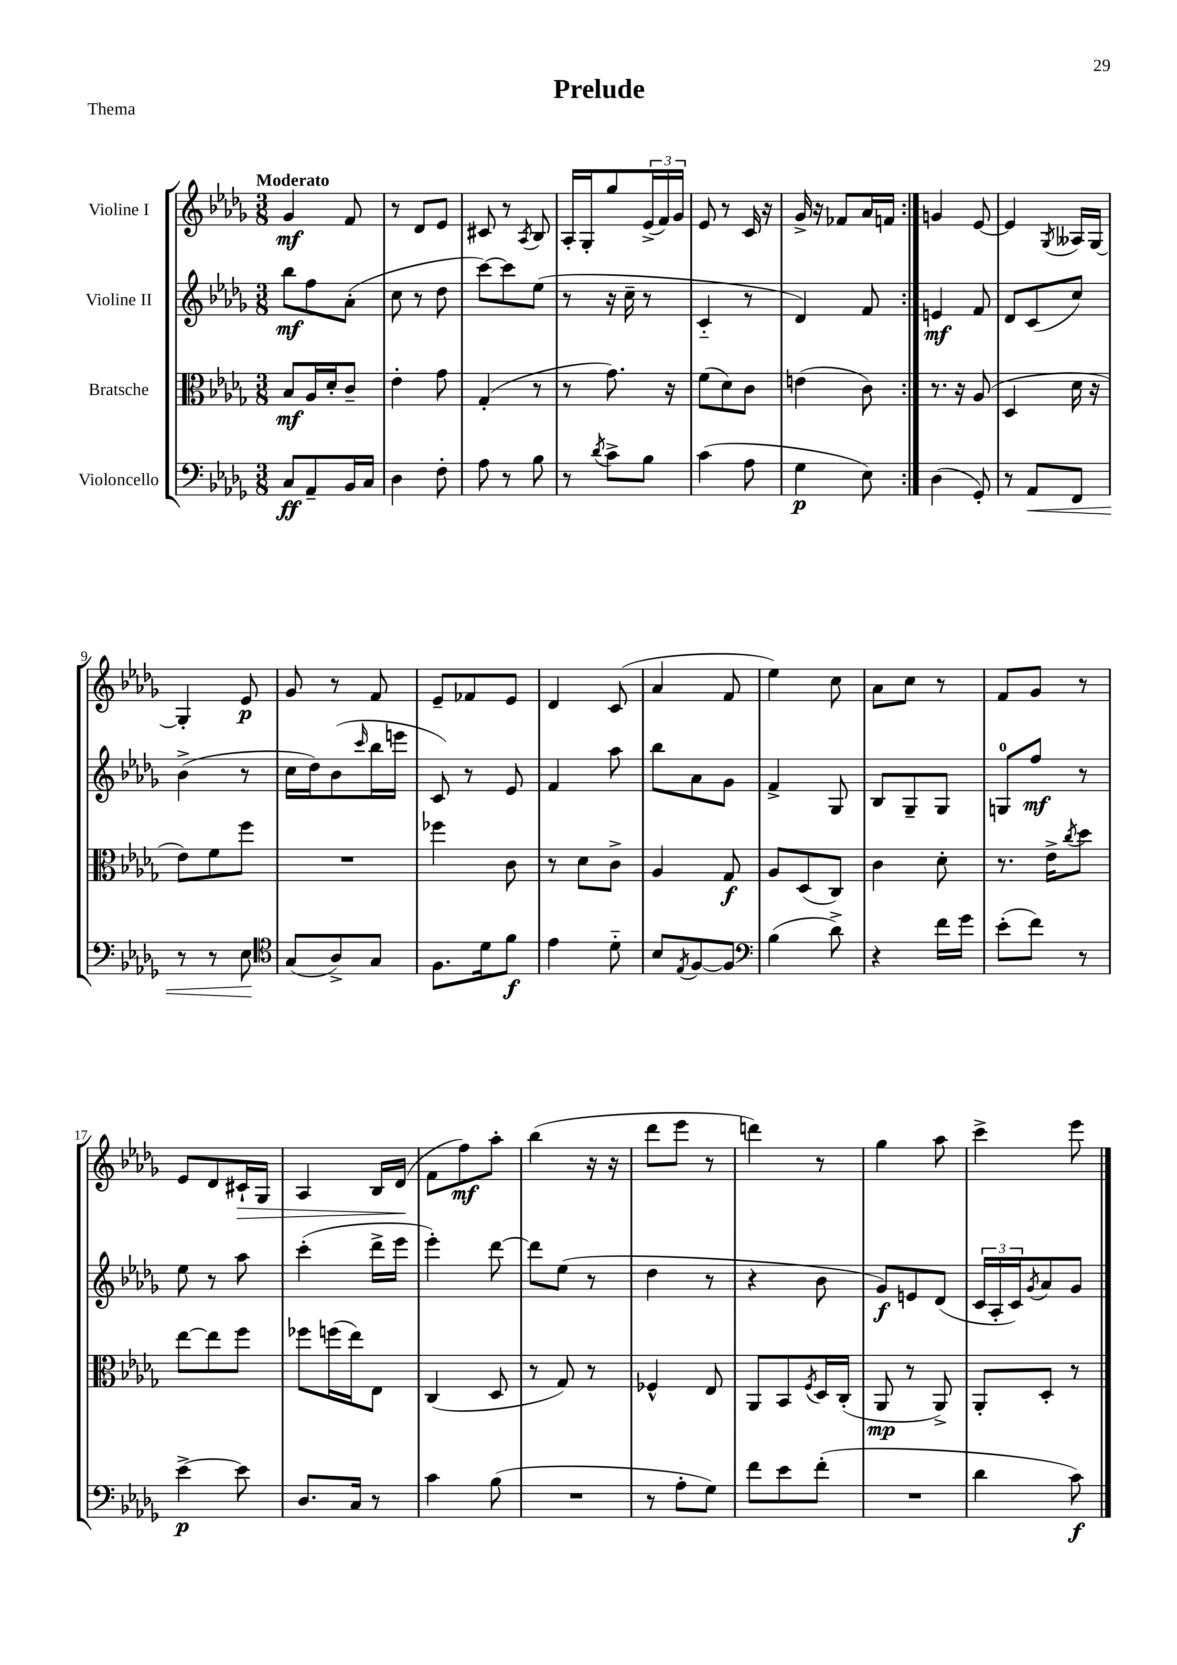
\header { title = "Prelude" piece = "Thema" }
<<
\new StaffGroup <<
\new Staff = "s0" \with { instrumentName = "Violine I" } {
    \clef treble \key des \major \numericTimeSignature \time 3/8 \tempo "Moderato"
    \repeat volta 2 { ges'4\mf f'8 |
    r8 des'8 ees'8 |
    cis'8 r8 \acciaccatura { aes8 } bes8 |
    aes16-. ges16-. ges''8 \tuplet 3/2 { ees'16->( f'16) ges'16 } |
    ees'8 r8 c'16 r16 |
    ges'16-> r16 fes'8 aes'16 f'16 | }
    g'4 ees'8~ |
    ees'4 \acciaccatura { ges8 } aeses16 ges16~ |
    ges4-. ees'8\p |
    ges'8 r8 f'8 |
    ees'8-- fes'8 ees'8 |
    des'4 c'8( |
    aes'4 f'8 |
    ees''4) c''8 |
    aes'8 c''8 r8 |
    f'8 ges'8 r8 |
    ees'8 des'8 cis'16-!\> ges16 |
    aes4 bes16 des'16\!( |
    f'8 f''8\mf) aes''8-. |
    bes''4( r16 r16 |
    des'''8 ees'''8 r8 |
    d'''4) r8 |
    ges''4 aes''8 |
    c'''4-> ees'''8 \bar "|." |
}
\new Staff = "s1" \with { instrumentName = "Violine II" } {
    \clef treble \key des \major \numericTimeSignature \time 3/8
    \repeat volta 2 { bes''8\mf f''8 aes'8-.( |
    c''8 r8 des''8 |
    c'''8~) c'''8 ees''8( |
    r8 r16 c''16-- r8 |
    c'4-_ r8 |
    des'4) f'8 | }
    e'4\mf f'8 |
    des'8 c'8( c''8) |
    bes'4->( r8 |
    c''16 des''16) bes'8( \grace { c'''16 } bes''16 e'''16 |
    c'8) r8 ees'8 |
    f'4 aes''8 |
    bes''8 aes'8 ges'8 |
    f'4-> ges8 |
    bes8 ges8-- ges8 |
    g8-0 f''8\mf r8 |
    ees''8 r8 aes''8 |
    c'''4-.( des'''16-> ees'''16 |
    ees'''4-.) des'''8~ |
    des'''8 ees''8( r8 |
    des''4 r8 |
    r4 bes'8 |
    ges'8\f) e'8 des'8( |
    \tuplet 3/2 { c'16 aes16-. c'16) } \acciaccatura { ges'8 } aes'8 ges'8 \bar "|." |
}
\new Staff = "s2" \with { instrumentName = "Bratsche" } {
    \clef alto \key des \major \numericTimeSignature \time 3/8
    \repeat volta 2 { bes8\mf aes16 des'16-. c'8-- |
    ees'4-. ges'8 |
    ges4-.( r8 |
    r8 ges'8.) r16 |
    f'8( des'8) c'8 |
    e'4( c'8) | }
    r8. r16 aes8( |
    des4 des'16 r16 |
    ees'8) f'8 f''8 |
    R4. |
    fes''4 c'8 |
    r8 des'8 c'8-> |
    aes4 ges8\f |
    aes8 des8( c8) |
    c'4 des'8-. |
    r8. ees'16-> \acciaccatura { c''8 } des''8 |
    ees''8~ ees''8 f''8 |
    fes''8 f''16( ees''16) ees8 |
    c4( des8 |
    r8 ges8) r8 |
    fes4-^ ees8 |
    aes,8 bes,8 \acciaccatura { f8 } des16 c16-.( |
    aes,8\mp r8 aes,8->) |
    aes,8-. des8-. r8 \bar "|." |
}
\new Staff = "s3" \with { instrumentName = "Violoncello" } {
    \clef bass \key des \major \numericTimeSignature \time 3/8
    \repeat volta 2 { c8\ff aes,8-- bes,16 c16 |
    des4 f8-. |
    aes8 r8 bes8 |
    r8 \acciaccatura { des'8 } c'8-> bes8 |
    c'4( aes8 |
    ges4\p ees8) | }
    des4( ges,8-.) |
    r8 aes,8\< f,8 |
    r8 r8 ees8\! |
    \clef tenor ges8( aes8->) ges8 |
    f8. des'16 f'8\f |
    ees'4 des'8-_ |
    bes8 \acciaccatura { ees8 } f8~ f8 |
    \clef bass bes4( des'8->) |
    r4 f'16 ges'16 |
    ees'8-.( f'8) r8 |
    ees'4~->\p ees'8 |
    des8. c16 r8 |
    c'4 bes8( |
    R4. |
    r8 aes8-. ges8) |
    f'8 ees'8 f'8-.( |
    R4. |
    des'4 c'8\f) \bar "|." |
}
>>
>>
